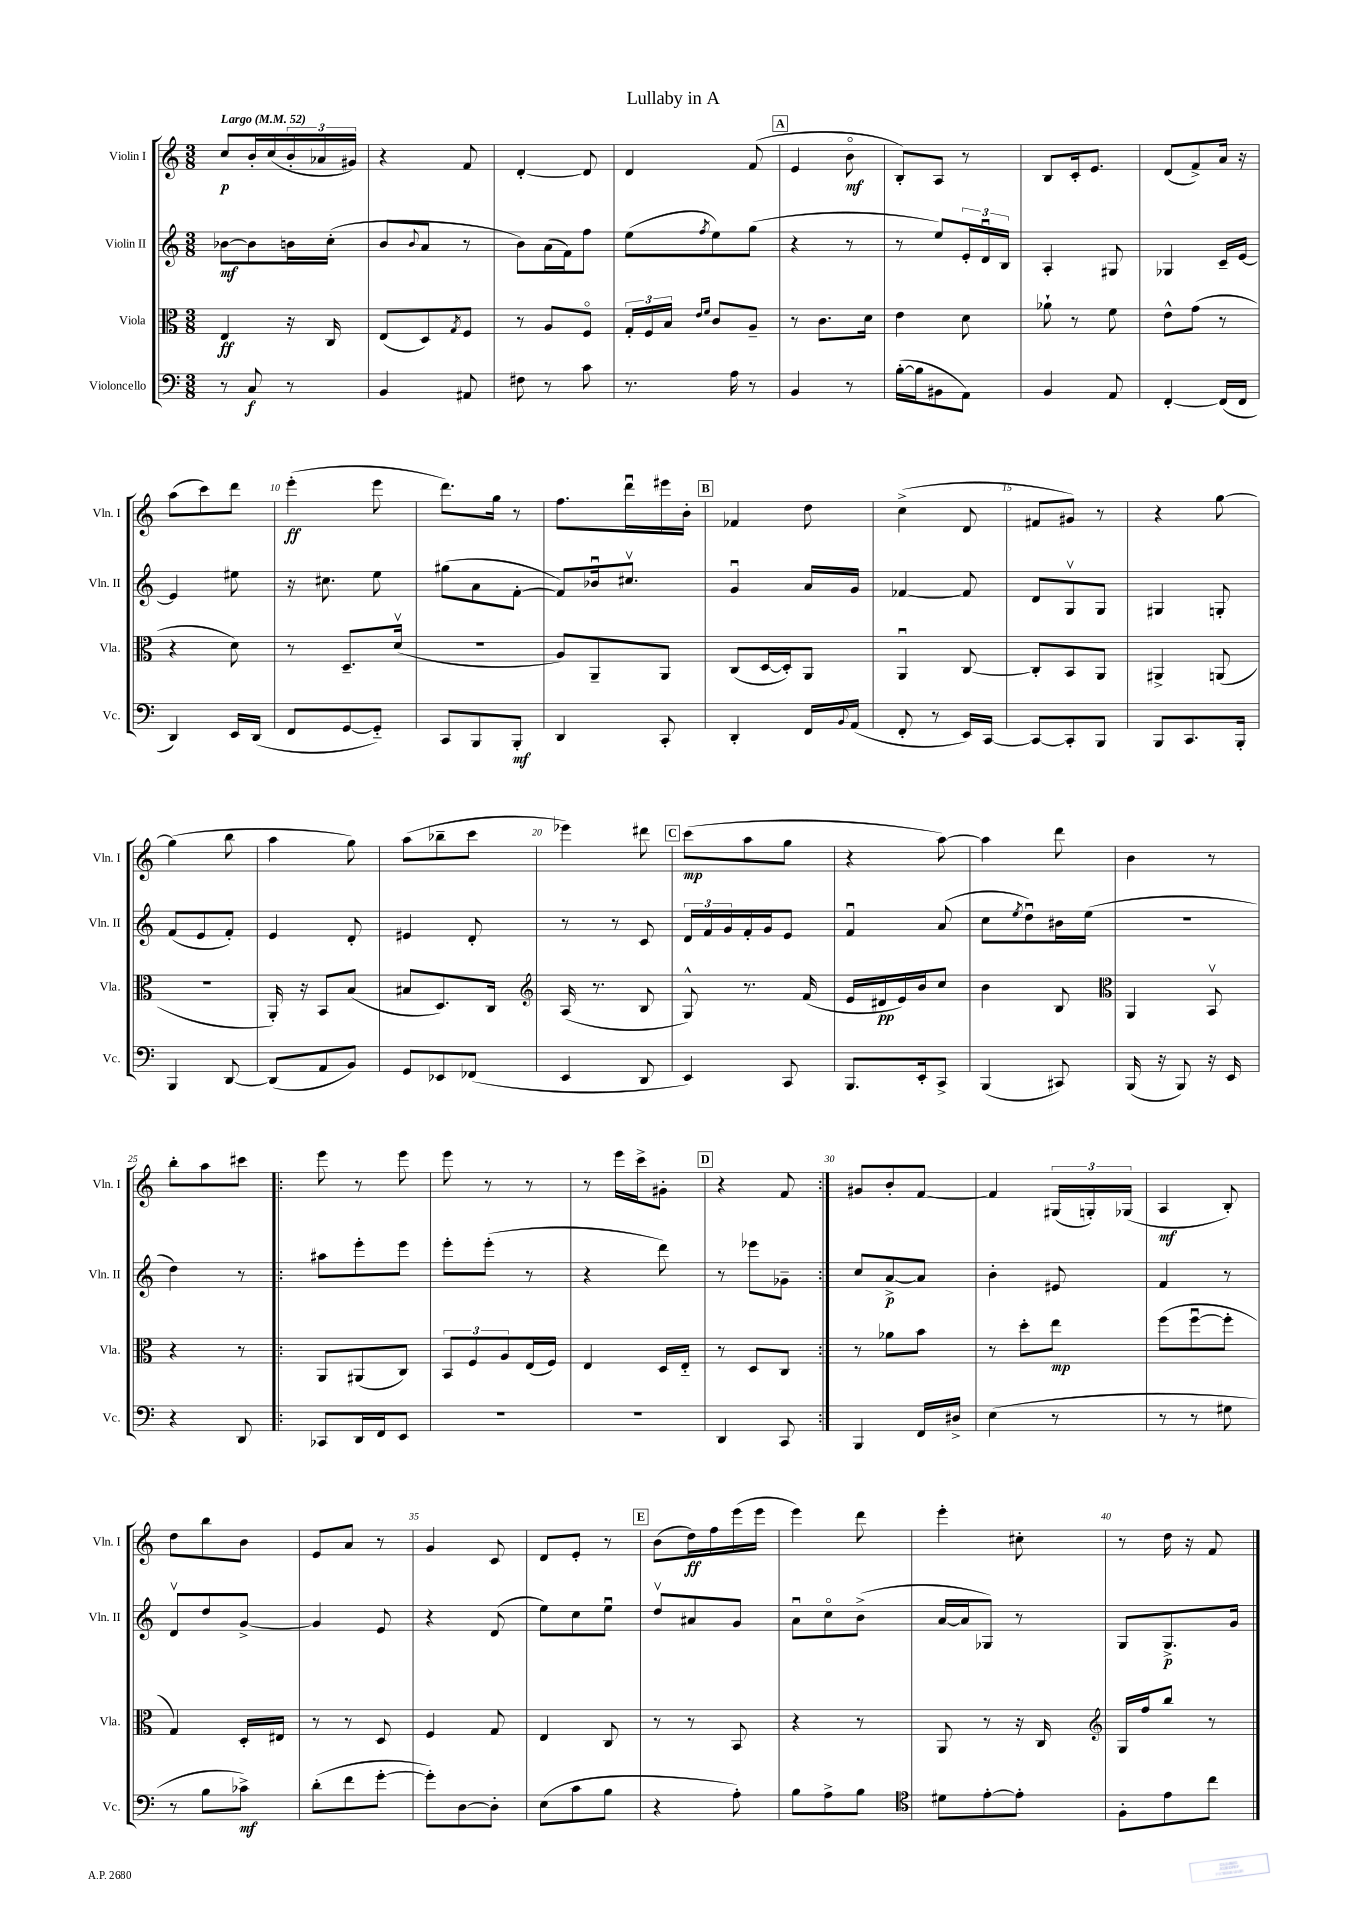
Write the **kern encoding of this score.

**kern	**dynam	**kern	**dynam	**kern	**dynam	**kern	**dynam
*part4	*part4	*part3	*part3	*part2	*part2	*part1	*part1
*staff4	*staff4	*staff3	*staff3	*staff2	*staff2	*staff1	*staff1
*I"Violoncello	*	*I"Viola	*	*I"Violin II	*	*I"Violin I	*
*I'Vc.	*	*I'Vla.	*	*I'Vln. II	*	*I'Vln. I	*
*clefF4	*	*clefC3	*	*clefG2	*	*clefG2	*
*k[]	*	*k[]	*	*k[]	*	*k[]	*
*M3/8	*	*M3/8	*	*M3/8	*	*M3/8	*
*MM52	*	*MM52	*	*MM52	*	*MM52	*
=1	=1	=1	=1	=1	=1	=1	=1
!	!	!	!	!	!	!LO:TX:a:B:t=Largo	!
8r	.	4E/	ff	[8b-X\L	mf	8cc/L	p
8C/	f	.	.	8b-\]	.	16b'/L	.
.	.	.	.	.	.	(16cc/	.
8r	.	16r	.	16bn\L	.	24b'/	.
.	.	.	.	.	.	24a-X/	.
.	.	16C/	.	(16cc'\JJ	.	.	.
.	.	.	.	.	.	24g#X/JJ)	.
=2	=2	=2	=2	=2	=2	=2	=2
4BB/	.	(8E/L	.	8b/L	.	4r	.
.	.	.	.	8qqb/	.	.	.
.	.	8D/)	.	8a/J	.	.	.
.	.	8qG/	.	.	.	.	.
8AA#X/	.	8F/J	.	8r	.	8f/	.
=3	=3	=3	=3	=3	=3	=3	=3
8F#X\	.	8r	.	8b\L)	.	[4d'/	.
8r	.	8A/L	.	(16a\L	.	.	.
.	.	.	.	16f\J)	.	.	.
8c\	.	8F/J	.	8ff\J	.	8d/]	.
=4	=4	=4	=4	=4	=4	=4	=4
8.r	.	24G'/LL	.	(8ee\L	.	4d/	.
.	.	24F/	.	.	.	.	.
.	.	24B/JJ	.	.	.	.	.
.	.	16qqe/LL	.	.	.	.	.
.	.	16qqf/JJ	.	8qff/	.	.	.
.	.	8c/L	.	8ee\)	.	.	.
16A\	.	.	.	.	.	.	.
8r	.	8A~/J	.	(8gg\J	.	(8f/	.
!!LO:REH:place=s1:t=A
=5	=5	=5	=5	=5	=5	=5	=5
4BB/	.	8r	.	4r	.	4e/	.
.	.	8.c\L	.	.	.	.	.
8r	.	.	.	8r	.	8b\	mf
.	.	16d\Jk	.	.	.	.	.
=6	=6	=6	=6	=6	=6	=6	=6
([16B'\LL	.	4e\	.	8r	.	8B'/L)	.
16B\J]	.	.	.	.	.	.	.
8BB#X\	.	.	.	8ee/L)	.	8A/J	.
8AA\J)	.	8d\	.	24e'/L	.	8r	.
.	.	.	.	24du/	.	.	.
.	.	.	.	24B/JJ	.	.	.
=7	=7	=7	=7	=7	=7	=7	=7
4BB/	.	8a-X`\	.	4A'/	.	8B/L	.
.	.	8r	.	.	.	16c'/k	.
.	.	.	.	.	.	8.e/J	.
8AA/	.	8f\	.	8G#X/	.	.	.
=8	=8	=8	=8	=8	=8	=8	=8
[4FF'/	.	8e^^\L	.	4G-X/	.	(8d/L	.
.	.	(8g\J	.	.	.	8f^/)	.
(16FF/LL]	.	8r	.	16c~/LL	.	16a/Jk	.
16FF/JJ	.	.	.	[16e/JJ	.	16r	.
!!LO:LB:g=z
=9	=9	=9	=9	=9	=9	=9	=9
4DD/)	.	4r	.	4e/]	.	(8aa\L	.
.	.	.	.	.	.	8ccc\)	.
16EE/LL	.	8d\)	.	8ee#X\	.	8ddd\J	.
(16DD/JJ	.	.	.	.	.	.	.
=10	=10	=10	=10	=10	=10	=10	=10
8FF/L	.	8r	.	16r	.	(4eee'\	ff
.	.	.	.	8.cc#X\	.	.	.
[8GG/	.	8.D~/L	.	.	.	.	.
8GG/J])	.	.	.	8ee\	.	8eee\	.
.	.	(16dv/Jk	.	.	.	.	.
=11	=11	=11	=11	=11	=11	=11	=11
8CC/L	.	4.r	.	(8gg#X\L	.	8.ddd\L)	.
8BBB/	.	.	.	8a\	.	.	.
.	.	.	.	.	.	16gg\Jk	.
8BBB'/J	mf	.	.	[8f'\J	.	8r	.
=12	=12	=12	=12	=12	=12	=12	=12
4DD/	.	8A/L)	.	8f/L])	.	8.ff\L	.
.	.	8AA~/	.	16b-Xu/k	.	.	.
.	.	.	.	8.cc#Xv/J	.	16dddu\L	.
8CC'/	.	8AA/J	.	.	.	16eee#X\	.
.	.	.	.	.	.	16b'\JJ	.
!!LO:REH:place=s1:t=B
=13	=13	=13	=13	=13	=13	=13	=13
4DD'/	.	(8C/L	.	4gu/	.	4f-X/	.
.	.	[16D/L	.	.	.	.	.
.	.	16D'/J])	.	.	.	.	.
16FF/LL	.	8AA/J	.	16a/LL	.	8dd\	.
8qqBB/	.	.	.	.	.	.	.
(16AA/JJ	.	.	.	16g/JJ	.	.	.
=14	=14	=14	=14	=14	=14	=14	=14
8FF'/	.	4AAu/	.	[4f-X/	.	(4cc^\	.
8r	.	.	.	.	.	.	.
16EE/LL)	.	[8C/	.	8f-/]	.	8d/	.
[16CC/JJ	.	.	.	.	.	.	.
=15	=15	=15	=15	=15	=15	=15	=15
8CC/L_	.	8C'/L]	.	8d/L	.	8f#X/L	.
8CC'/]	.	8BB/	.	8Gv/	.	8g#X/J)	.
8BBB/J	.	8AA/J	.	8G/J	.	8r	.
=16	=16	=16	=16	=16	=16	=16	=16
8BBB/L	.	4AA#X^/	.	4G#X/	.	4r	.
8.CC/	.	.	.	.	.	.	.
.	.	(8AAn/	.	8Gn'/	.	[8gg\	.
16BBB'/Jk	.	.	.	.	.	.	.
!!LO:LB:g=z
=17	=17	=17	=17	=17	=17	=17	=17
4BBB/	.	4.r	.	(8f/L	.	(4gg\]	.
.	.	.	.	8e/	.	.	.
[8DD/	.	.	.	8f'/J)	.	8bb\	.
=18	=18	=18	=18	=18	=18	=18	=18
(8DD/L]	.	16AA'/)	.	4e/	.	4aa\	.
.	.	16r	.	.	.	.	.
8AA/	.	8BB/L	.	.	.	.	.
8BB/J)	.	(8B/J	.	8d'/	.	8gg\)	.
=19	=19	=19	=19	=19	=19	=19	=19
8GG/L	.	8B#X/L	.	4e#X/	.	(8aa\L	.
8EE-X/	.	8.D/)	.	.	.	8bb-X~\	.
(8FF-X/J	.	.	.	8d'/	.	8ccc\J	.
.	.	16C/Jk	.	.	.	.	.
=20	=20	=20	=20	=20	=20	=20	=20
*	*	*clefG2	*	*	*	*	*
4EE/	.	(16A/	.	8r	.	4eee-X\)	.
.	.	8.r	.	.	.	.	.
.	.	.	.	8r	.	.	.
8DD/	.	8B/	.	8c/	.	8ddd#X\	.
!!LO:REH:place=s1:t=C
=21	=21	=21	=21	=21	=21	=21	=21
4EE/)	.	8G^^/)	.	24d/LL	.	(8ccc\L	mp
.	.	.	.	24f/	.	.	.
.	.	.	.	24g/	.	.	.
.	.	8.r	.	16f'/	.	8aa\	.
.	.	.	.	16g/J	.	.	.
8CC/	.	.	.	8e/J	.	8gg\J	.
.	.	(16f/	.	.	.	.	.
=22	=22	=22	=22	=22	=22	=22	=22
8.BBB/L	.	16e/LL	.	4fu/	.	4r	.
.	.	16d#X/	pp	.	.	.	.
.	.	16e/)	.	.	.	.	.
16EE'/k	.	16b/J	.	.	.	.	.
8CC^/J	.	8cc/J	.	(8a/	.	[8aa\)	.
=23	=23	=23	=23	=23	=23	=23	=23
(4BBB/	.	4b\	.	8cc\L	.	4aa\]	.
.	.	.	.	8qee/	.	.	.
.	.	.	.	8ddu\)	.	.	.
8CC#X/)	.	8B/	.	16b#X\L	.	8ddd\	.
.	.	.	.	(16ee\JJ	.	.	.
=24	=24	=24	=24	=24	=24	=24	=24
*	*	*clefC3	*	*	*	*	*
(16BBB/	.	4AA/	.	4.r	.	4b\	.
16r	.	.	.	.	.	.	.
8BBB/)	.	.	.	.	.	.	.
16r	.	8BBv/	.	.	.	8r	.
16EE/	.	.	.	.	.	.	.
!!LO:LB:g=z
=25	=25	=25	=25	=25	=25	=25	=25
4r	.	4r	.	4dd\)	.	8bb'\L	.
.	.	.	.	.	.	8aa\	.
8DD/	.	8r	.	8r	.	8ccc#X\J	.
=26!|:	=26!|:	=26!|:	=26!|:	=26!|:	=26!|:	=26!|:	=26!|:
8CC-X/L	.	8AA/L	.	8aa#X\L	.	8eee\	.
16DD/L	.	(8AA#X/	.	8eee'\	.	8r	.
16FF/J	.	.	.	.	.	.	.
8EE/J	.	8C/J)	.	8eee\J	.	8eee\	.
=27	=27	=27	=27	=27	=27	=27	=27
4.r	.	12BB/L	.	8eee'\L	.	8eee\	.
.	.	12F/	.	.	.	.	.
.	.	.	.	(8eee'\J	.	8r	.
.	.	12A/	.	.	.	.	.
.	.	(16E/L	.	8r	.	8r	.
.	.	16F/JJ)	.	.	.	.	.
=28	=28	=28	=28	=28	=28	=28	=28
4.r	.	4E/	.	4r	.	8r	.
.	.	.	.	.	.	16eee\LL	.
.	.	.	.	.	.	16ccc^\J	.
.	.	16D/LL	.	8ddd\)	.	8g#X'\J	.
.	.	16E/JJ	.	.	.	.	.
!!LO:REH:place=s1:t=D
=29	=29	=29	=29	=29	=29	=29	=29
4DD/	.	8r	.	8r	.	4r	.
.	.	8D/L	.	8eee-X\L	.	.	.
8CC/	.	8C/J	.	8g-X~\J	.	8f/	.
=30:|!	=30:|!	=30:|!	=30:|!	=30:|!	=30:|!	=30:|!	=30:|!
4BBB/	.	8r	.	8cc/L	.	8g#X/L	.
.	.	8a-X\L	.	[8a^/	p	8b'/	.
16FF/LL	.	8b\J	.	8a/J]	.	[8f/J	.
16D#X^/JJ	.	.	.	.	.	.	.
=31	=31	=31	=31	=31	=31	=31	=31
(4E\	.	8r	.	4b'\	.	4f/]	.
.	.	8dd'\L	.	.	.	.	.
8r	.	8ee\J	mp	8e#X/	.	(24G#X/LL	.
.	.	.	.	.	.	24Gn'/)	.
.	.	.	.	.	.	(24G-X/JJ	.
=32	=32	=32	=32	=32	=32	=32	=32
8r	.	(8ff\L	.	4f/	.	4A/	mf
8r	.	[8ffu\	.	.	.	.	.
8G#X\	.	8ff'\J]	.	8r	.	8B'/)	.
!!LO:LB:g=z
=33	=33	=33	=33	=33	=33	=33	=33
8r	.	4G/)	.	8dv/L	.	8dd\L	.
8B\L	.	.	.	8dd/	.	8bb\	.
8c-X^\J)	mf	16D'/LL	.	[8g^/J	.	8b\J	.
.	.	16E#X/JJ	.	.	.	.	.
=34	=34	=34	=34	=34	=34	=34	=34
(8d'\L	.	8r	.	4g/]	.	8e/L	.
8f\	.	8r	.	.	.	8a/J	.
[8g'\J	.	8D/	.	8e/	.	8r	.
=35	=35	=35	=35	=35	=35	=35	=35
8g'\L])	.	4F/	.	4r	.	4g/	.
[8D\	.	.	.	.	.	.	.
8D'\J]	.	8G/	.	(8d/	.	8c/	.
=36	=36	=36	=36	=36	=36	=36	=36
(8E\L	.	4E/	.	8ee\L)	.	8d/L	.
8c\	.	.	.	8cc\	.	8e'/J	.
8B\J	.	8C/	.	8eeu\J	.	8r	.
!!LO:REH:place=s1:t=E
=37	=37	=37	=37	=37	=37	=37	=37
4r	.	8r	.	8ddv/L	.	(8b\L	.
.	.	8r	.	8a#X/	.	16dd\L)	ff
.	.	.	.	.	.	16ff\	.
8A'\)	.	8BB/	.	8g/J	.	(16eee\	.
.	.	.	.	.	.	16eee\JJ	.
=38	=38	=38	=38	=38	=38	=38	=38
8B\L	.	4r	.	8au\L	.	4eee\)	.
8A^\	.	.	.	8cc\	.	.	.
8B\J	.	8r	.	(8b^\J	.	8ddd\	.
=39	=39	=39	=39	=39	=39	=39	=39
*clefC4	*	*	*	*	*	*	*
8d#X\L	.	8AA/	.	[16a/LL	.	4eee'\	.
.	.	.	.	16a/J]	.	.	.
[8e'\	.	8r	.	8G-X/J)	.	.	.
8e'\J]	.	16r	.	8r	.	8cc#X'\	.
.	.	16C/	.	.	.	.	.
=40	=40	=40	=40	=40	=40	=40	=40
*	*	*clefG2	*	*	*	*	*
8F'\L	.	16G/LL	.	8G/L	.	8r	.
.	.	16ff/J	.	.	.	.	.
8e\	.	8bb/J	.	8.G^/	p	16dd\	.
.	.	.	.	.	.	16r	.
8cc\J	.	8r	.	.	.	8f/	.
.	.	.	.	16g/Jk	.	.	.
==	==	==	==	==	==	==	==
*-	*-	*-	*-	*-	*-	*-	*-
